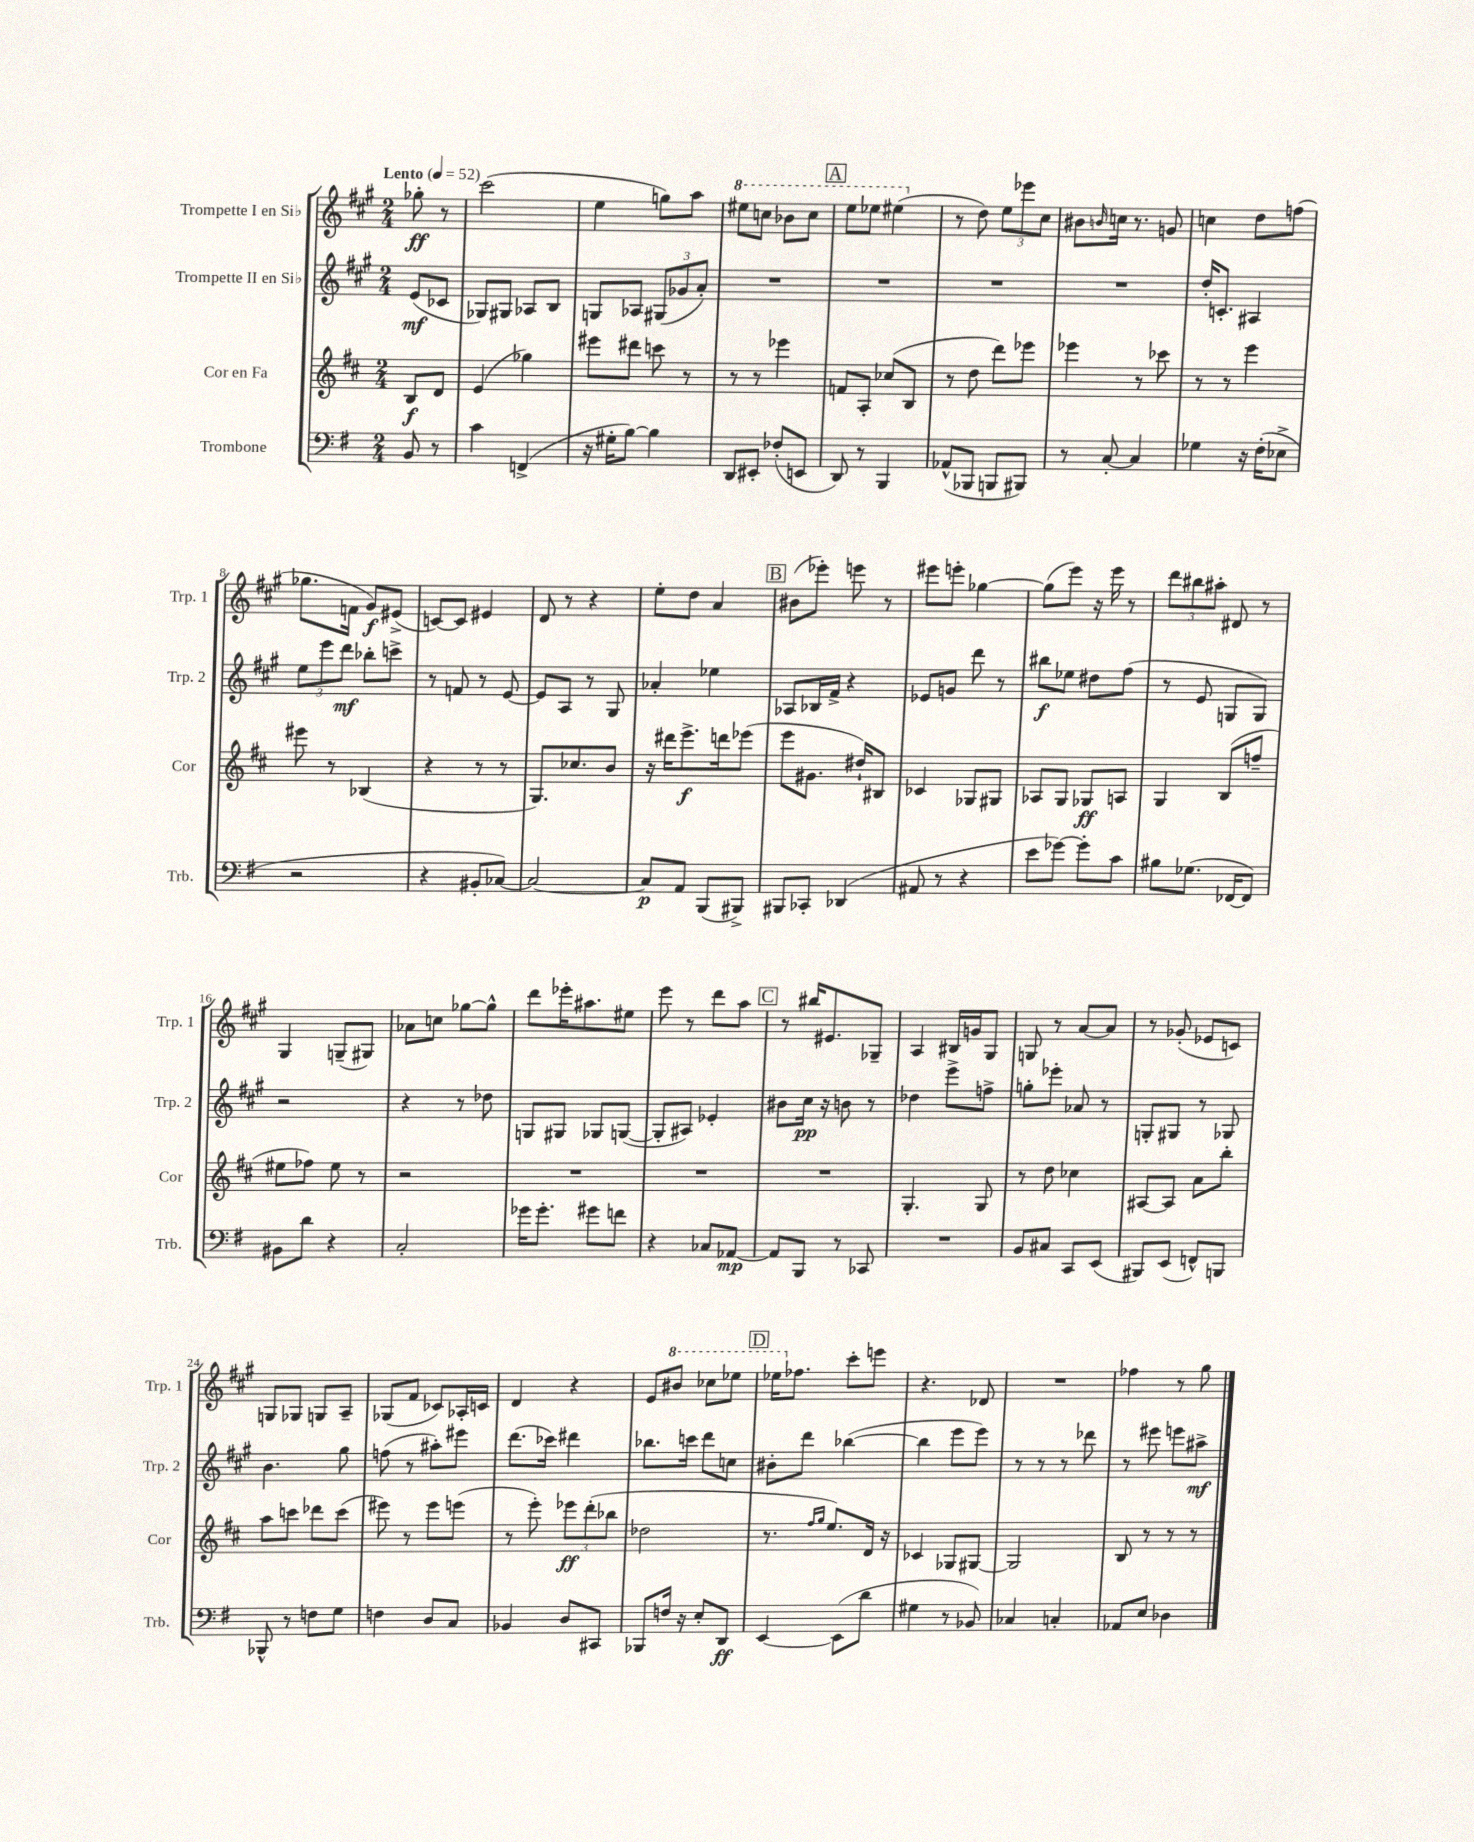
<<
\new StaffGroup <<
\new Staff = "s0" \with { instrumentName = "Trompette I en Sib" shortInstrumentName = "Trp. 1" } {
    \clef treble \key a \major \numericTimeSignature \time 2/4 \partial 4 \tempo "Lento" 4 = 52
    ges''8-.\ff r8 |
    cis'''2( |
    e''4 g''8) a''8 |
    \ottava #1 eis'''8 c'''8 bes''8 c'''8 |
    \mark \markup { \box "A" } e'''8 ees'''8 eis'''4( \ottava #0 |
    r8 d''8) \tuplet 3/2 { e''8 ees'''8 cis''8 } |
    bis'8 \grace { b'16 } c''16 r8. g'8 |
    c''4 d''8 f''8( |
    ges''8. f'16 gis'8\f) eis'8->( |
    c'8~) c'8 eis'4 |
    d'8 r8 r4 |
    e''8-. d''8 a'4 |
    \mark \markup { \box "B" } bis'8( ees'''8-.) e'''8 r8 |
    eis'''8 e'''8-. ges''4~ |
    ges''8( e'''8) r16 e'''16 r8 |
    \tuplet 3/2 { d'''8 bis''8 ais''8-. } dis'8 r8 |
    gis4 g8--( gis8) |
    aes'8 c''8 ges''8~ ges''8-^ |
    d'''8 ees'''16-. ais''8. eis''8 |
    e'''8 r8 d'''8 a''8 |
    \mark \markup { \box "C" } r8 bis''16 eis'8. ges8-- |
    a4 bis16 g'16 gis8 |
    g8 r8 a'8~ a'8 |
    r8 ges'8-.( ees'8 c'8) |
    g8 ges8 g8 a8-- |
    ges8( fis'8 ces'8) aes16-. c'16 |
    d'4 r4 |
    e'8 \ottava #1 bis''8 ces'''8 ees'''8 |
    \mark \markup { \box "D" } ees'''16 \ottava #0 fes''8. cis'''8-. e'''8 |
    r4. des'8 |
    R2 |
    fes''4 r8 gis''8 \bar "|." |
}
\new Staff = "s1" \with { instrumentName = "Trompette II en Sib" shortInstrumentName = "Trp. 2" } {
    \clef treble \key a \major \numericTimeSignature \time 2/4 \partial 4
    e'8\mf( ces'8 |
    ges8) gis8 aes8 b8 |
    g8 aes8 \tuplet 3/2 { gis8( ges'8 a'8-.) } |
    R2 |
    \mark \markup { \box "A" } R2 |
    R2 |
    R2 |
    d''16-. c'8.-. ais4 |
    \tuplet 3/2 { e''8 e'''8 d'''8\mf } bes''8-. c'''8-> |
    r8 f'8 r8 e'8~ |
    e'8 a8 r8 gis8 |
    aes'4-. ees''4 |
    \mark \markup { \box "B" } aes8 bes16 fis'16-> r4 |
    ees'8 g'8 d'''8 r8 |
    bis''8\f ees''8 dis''8 fis''8( |
    r8 e'8 g8 g8) |
    r2 |
    r4 r8 des''8 |
    g8 gis8 ges8 g8~( |
    g8-. ais8) ees'4-. |
    \mark \markup { \box "C" } bis'8 cis''16\pp r16 b'8 r8 |
    des''4 e'''8-> f''8-> |
    g''8-. ees'''8-. aes'8 r8 |
    g8-. gis8 r8 ges8 |
    b'4. gis''8 |
    f''8( r8 ais''8-.) eis'''8 |
    d'''8.( ces'''16) dis'''4 |
    bes''8. c'''16 d'''8 c''8 |
    \mark \markup { \box "D" } bis'8-. d'''8 bes''4~( |
    bes''4 e'''8 e'''8) |
    r8 r8 r8 des'''8 |
    r8 eis'''8 e'''8 ais''8->\mf \bar "|." |
}
\new Staff = "s2" \with { instrumentName = "Cor en Fa" shortInstrumentName = "Cor" } {
    \clef treble \key d \major \numericTimeSignature \time 2/4 \partial 4
    b8\f d'8 |
    e'4( ges''4) |
    eis'''8 dis'''8 c'''8 r8 |
    r8 r8 ees'''4 |
    \mark \markup { \box "A" } f'8 a8-. ces''8( b8 |
    r8 d''8 d'''8) ees'''8 |
    ees'''4 r8 ces'''8 |
    r8 r8 e'''4 |
    eis'''8 r8 bes4( |
    r4 r8 r8 |
    g8.) ces''8. b'8 |
    r16 dis'''16 e'''8.->\f d'''16 ees'''8( |
    \mark \markup { \box "B" } e'''8 gis'8. dis''16-!) bis8 |
    ces'4 ges8 gis8 |
    aes8 g8 ges8\ff a8 |
    g4 b8( f''8-- |
    eis''8 fes''8) eis''8 r8 |
    r2 |
    R2 |
    R2 |
    \mark \markup { \box "C" } R2 |
    g4.-. g8 |
    r8 d''8 ces''4 |
    ais8~ ais8 a'8 b''8-. |
    a''8 c'''8 des'''8 c'''8( |
    eis'''8) r8 eis'''8 e'''8( |
    r8 e'''8-.) \tuplet 3/2 { ees'''8\ff d'''8-.( bes''8 } |
    des''2 |
    \mark \markup { \box "D" } r8. \grace { fis''16 g''16 } e''8.) d'16 r16 |
    ces'4 ges8 gis8~ |
    gis2 |
    b8 r8 r8 r8 \bar "|." |
}
\new Staff = "s3" \with { instrumentName = "Trombone" shortInstrumentName = "Trb." } {
    \clef bass \key g \major \numericTimeSignature \time 2/4 \partial 4
    b,8 r8 |
    c'4 f,4->( |
    r16 gis16-. b8~) b4 |
    d,8 eis,8-. fes8-.( e,8 |
    \mark \markup { \box "A" } d,8) r8 b,,4 |
    aes,8-^( bes,,8 b,,8 bis,,8) |
    r8 c8~-. c4 |
    ges4 r16 fis16-.( ees8-> |
    r2 |
    r4 bis,8-. ces8~) |
    ces2~ |
    ces8\p a,8 b,,8( bis,,8->) |
    \mark \markup { \box "B" } bis,,8 ces,8-. des,4( |
    ais,8 r8 r4 |
    e'8 ges'8~) ges'8-. c'8 |
    bis8 ges8.( fes,16~ fes,8) |
    bis,8 d'8 r4 |
    c2-. |
    ges'16 ges'8.-. gis'8 f'8 |
    r4 ces8 aes,8~\mp |
    \mark \markup { \box "C" } aes,8 b,,8 r8 ces,8 |
    R2 |
    b,8 cis8 c,8 e,8( |
    bis,,8) e,8( f,8-^) b,,8 |
    bes,,8-^ r8 f8 g8 |
    f4 d8 c8 |
    bes,4 d8 cis,8 |
    bes,,8 f16 r16 e8-. d,8\ff |
    \mark \markup { \box "D" } e,4~ e,8( d'8 |
    gis4 r8 bes,8) |
    ces4 c4-. |
    aes,8 e8 des4 \bar "|." |
}
>>
>>
